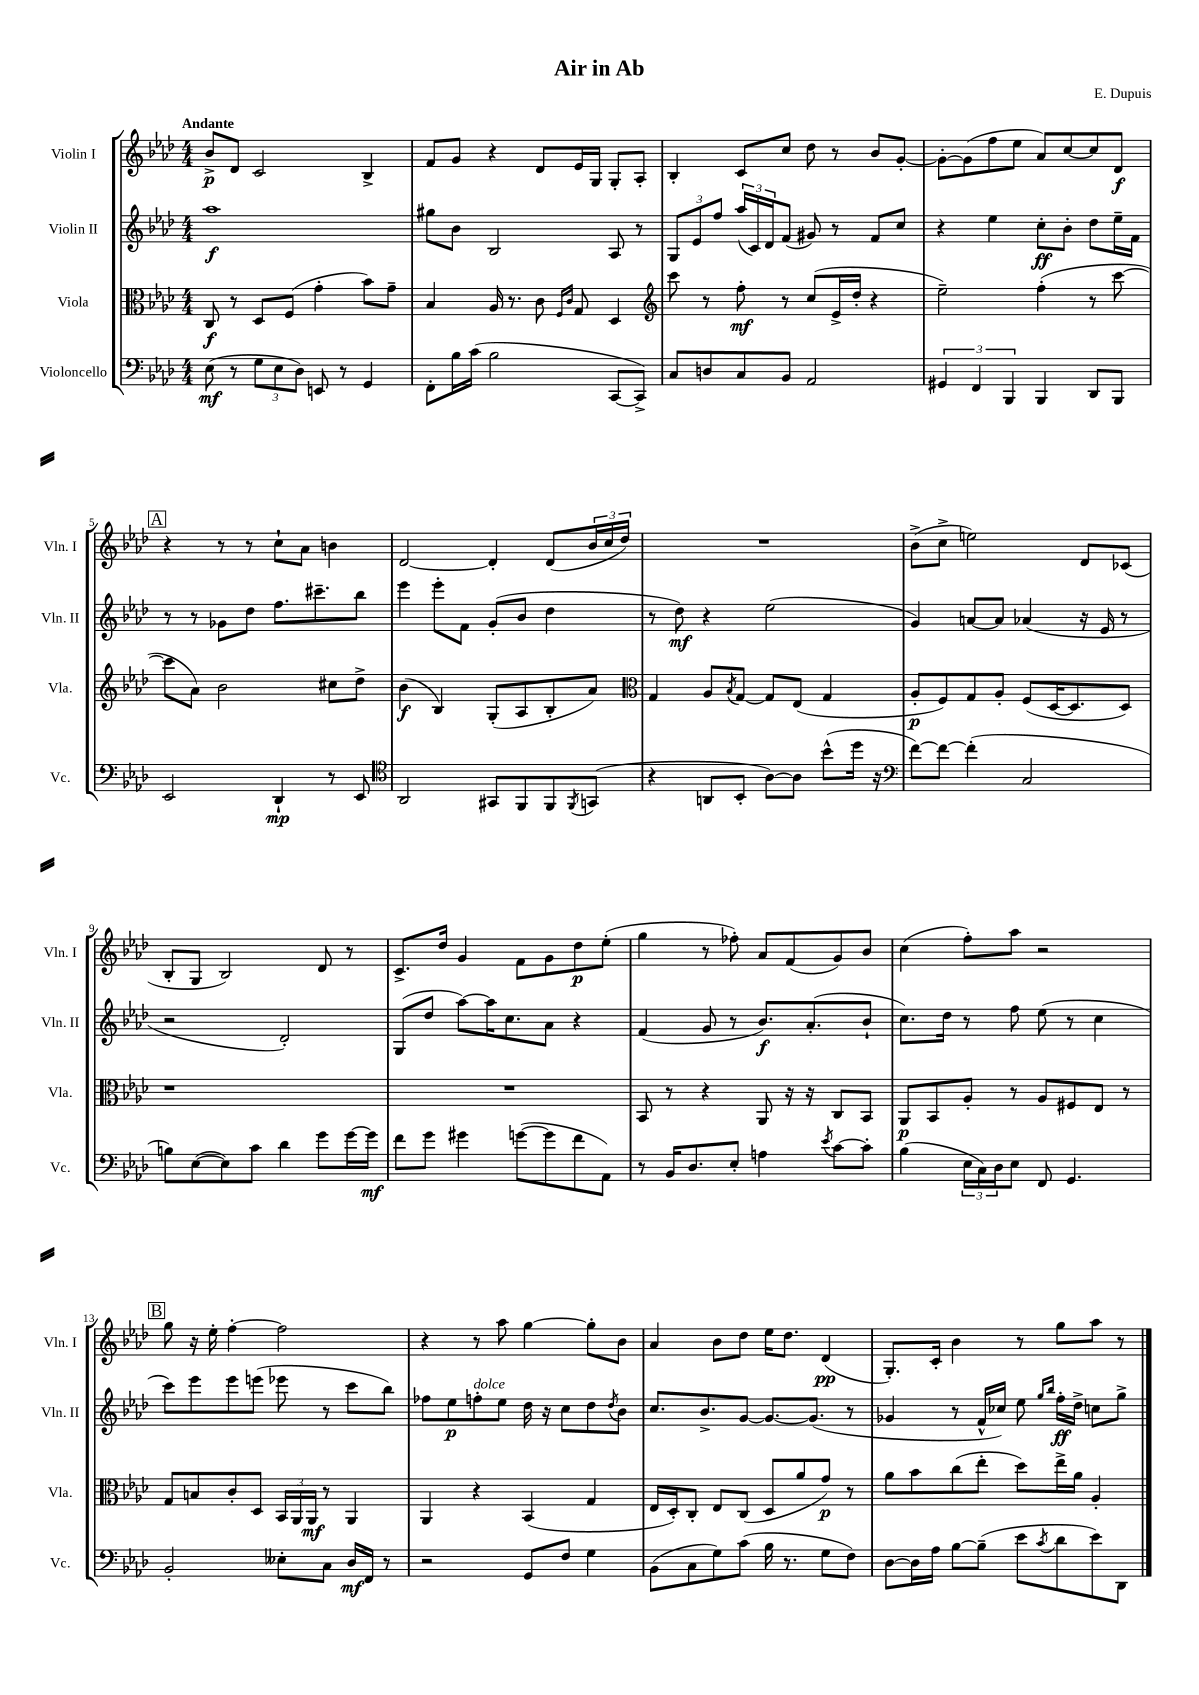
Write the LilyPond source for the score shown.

\header { title = "Air in Ab" composer = "E. Dupuis" }
<<
\new StaffGroup <<
\new Staff = "s0" \with { instrumentName = "Violin I" shortInstrumentName = "Vln. I" } {
    \clef treble \key aes \major \numericTimeSignature \time 4/4 \tempo "Andante"
    bes'8->\p des'8 c'2 bes4-> |
    f'8 g'8 r4 des'8 ees'16 g16 g8-. aes8-. |
    bes4-. c'8 c''8 des''8 r8 bes'8 g'8~-. |
    g'8~-. g'8( f''8 ees''8 aes'8) c''8~ c''8 des'8\f |
    \mark \markup { \box "A" } r4 r8 r8 c''8-! aes'8 b'4 |
    des'2~ des'4-. des'8( \tuplet 3/2 { bes'16 c''16 des''16) } |
    R1 |
    bes'8->( c''8-> e''2) des'8 ces'8( |
    bes8-. g8 bes2) des'8 r8 |
    c'8.-> des''16 g'4 f'8 g'8 des''8\p ees''8-.( |
    g''4 r8 fes''8-.) aes'8 f'8( g'8) bes'8 |
    c''4( f''8-.) aes''8 r2 |
    \mark \markup { \box "B" } g''8 r16 ees''16-. f''4~-. f''2 |
    r4 r8 aes''8 g''4~ g''8-. bes'8 |
    aes'4 bes'8 des''8 ees''16 des''8. des'4\pp( |
    g8.-.) c'16-. bes'4 r8 g''8 aes''8 r8 \bar "|." |
}
\new Staff = "s1" \with { instrumentName = "Violin II" shortInstrumentName = "Vln. II" } {
    \clef treble \key aes \major \numericTimeSignature \time 4/4
    aes''1\f |
    gis''8 bes'8 bes2 aes8 r8 |
    \tuplet 3/2 { g8 ees'8 f''8 } \tuplet 3/2 { aes''16( c'16) des'16 } f'8( gis'8) r8 f'8 c''8 |
    r4 ees''4 c''8-.\ff bes'8-. des''8 ees''16-- f'16 |
    \mark \markup { \box "A" } r8 r8 ges'8 des''8 f''8. cis'''8.-- bes''8 |
    ees'''4 ees'''8-. f'8 g'8-.( bes'8 des''4 |
    r8 des''8\mf) r4 ees''2( |
    g'4) a'8~ a'8 aes'4( r16 ees'16 r8 |
    r2 des'2-.) |
    g8( des''8 aes''8~) aes''16 c''8. aes'8 r4 |
    f'4( g'8 r8 bes'8.\f) aes'8.-.( bes'8-! |
    c''8.) des''16 r8 f''8 ees''8( r8 c''4 |
    \mark \markup { \box "B" } c'''8) ees'''8 ees'''8 e'''8( ees'''8 r8 c'''8 bes''8) |
    fes''8 ees''8\p f''8-.^\markup { \italic "dolce" } ees''8 des''16 r16 c''8 des''8 \acciaccatura { des''8 } bes'8 |
    c''8. bes'8.-> g'8~ g'8.~ g'8.( r8 |
    ges'4 r8 f'16-^ ces''16) ees''8 \grace { g''16 bes''16 } f''16-.\ff des''16-> c''8 g''8-> \bar "|." |
}
\new Staff = "s2" \with { instrumentName = "Viola" shortInstrumentName = "Vla." } {
    \clef alto \key aes \major \numericTimeSignature \time 4/4
    c8\f r8 des8 f8( g'4-. bes'8) g'8-- |
    bes4 aes16 r8. c'8 \grace { f16 c'16 } g8 des4 |
    \clef treble c'''8 r8 f''8-.\mf r8 c''8( ees'16-> des''16-. r4 |
    ees''2--) f''4-.( r8 c'''8~ |
    \mark \markup { \box "A" } c'''8 aes'8) bes'2 cis''8 des''8-> |
    bes'4\f( bes4) g8-.( aes8 bes8-. aes'8) |
    \clef alto g4 aes8 \acciaccatura { bes8 } g8~ g8 ees8( g4 |
    aes8-.\p f8) g8 aes8-. f8( des16~ des8. des8) |
    r1 |
    R1 |
    bes,8 r8 r4 aes,8 r16 r16 c8 bes,8 |
    aes,8\p bes,8 aes8-. r8 aes8 fis8 ees8 r8 |
    \mark \markup { \box "B" } g8 b8 c'8-. des8 \tuplet 3/2 { bes,16 aes,16 aes,16\mf } r8 aes,4 |
    aes,4 r4 bes,4( g4 |
    ees16 des16-.) c8-. ees8 c8( des8 aes'8 g'8\p) r8 |
    aes'8 bes'8 c''8( ees''8-. des''8) ees''16-> aes'16 aes4-. \bar "|." |
}
\new Staff = "s3" \with { instrumentName = "Violoncello" shortInstrumentName = "Vc." } {
    \clef bass \key aes \major \numericTimeSignature \time 4/4
    ees8\mf( r8 \tuplet 3/2 { g8 ees8 des8) } e,8 r8 g,4 |
    f,8-. bes16 c'16( bes2 c,8~ c,8->) |
    c8 d8 c8 bes,8 aes,2 |
    \tuplet 3/2 { gis,4 f,4 bes,,4 } bes,,4 des,8 bes,,8 |
    \mark \markup { \box "A" } ees,2 des,4-!\mp r8 ees,8 |
    \clef tenor aes,2 gis,8 f,8 f,8 \acciaccatura { f,8 } g,8( |
    r4 a,8 bes,8-. aes8~) aes8 bes'8-^( des''16 r16 |
    \clef bass f'8~) f'8~ f'4-.( c2 |
    b8) ees8~( ees8) c'8 des'4 g'8 g'16~ g'16\mf |
    f'8 g'8 gis'4 g'8~( g'8 f'8 aes,8) |
    r8 bes,16 des8. ees8-. a4 \acciaccatura { ees'8 } c'8~ c'8-. |
    bes4( \tuplet 3/2 { ees16 c16) des16 } ees8 f,8 g,4. |
    \mark \markup { \box "B" } bes,2-. eeses8-. c8 des16\mf f,16 r8 |
    r2 g,8 f8 g4 |
    bes,8( c8 g8) c'8( bes16 r8. g8 f8) |
    des8~ des16 aes16 bes8~ bes8--( ees'8 \acciaccatura { c'8 } des'8 ees'8) des,8 \bar "|." |
}
>>
>>
